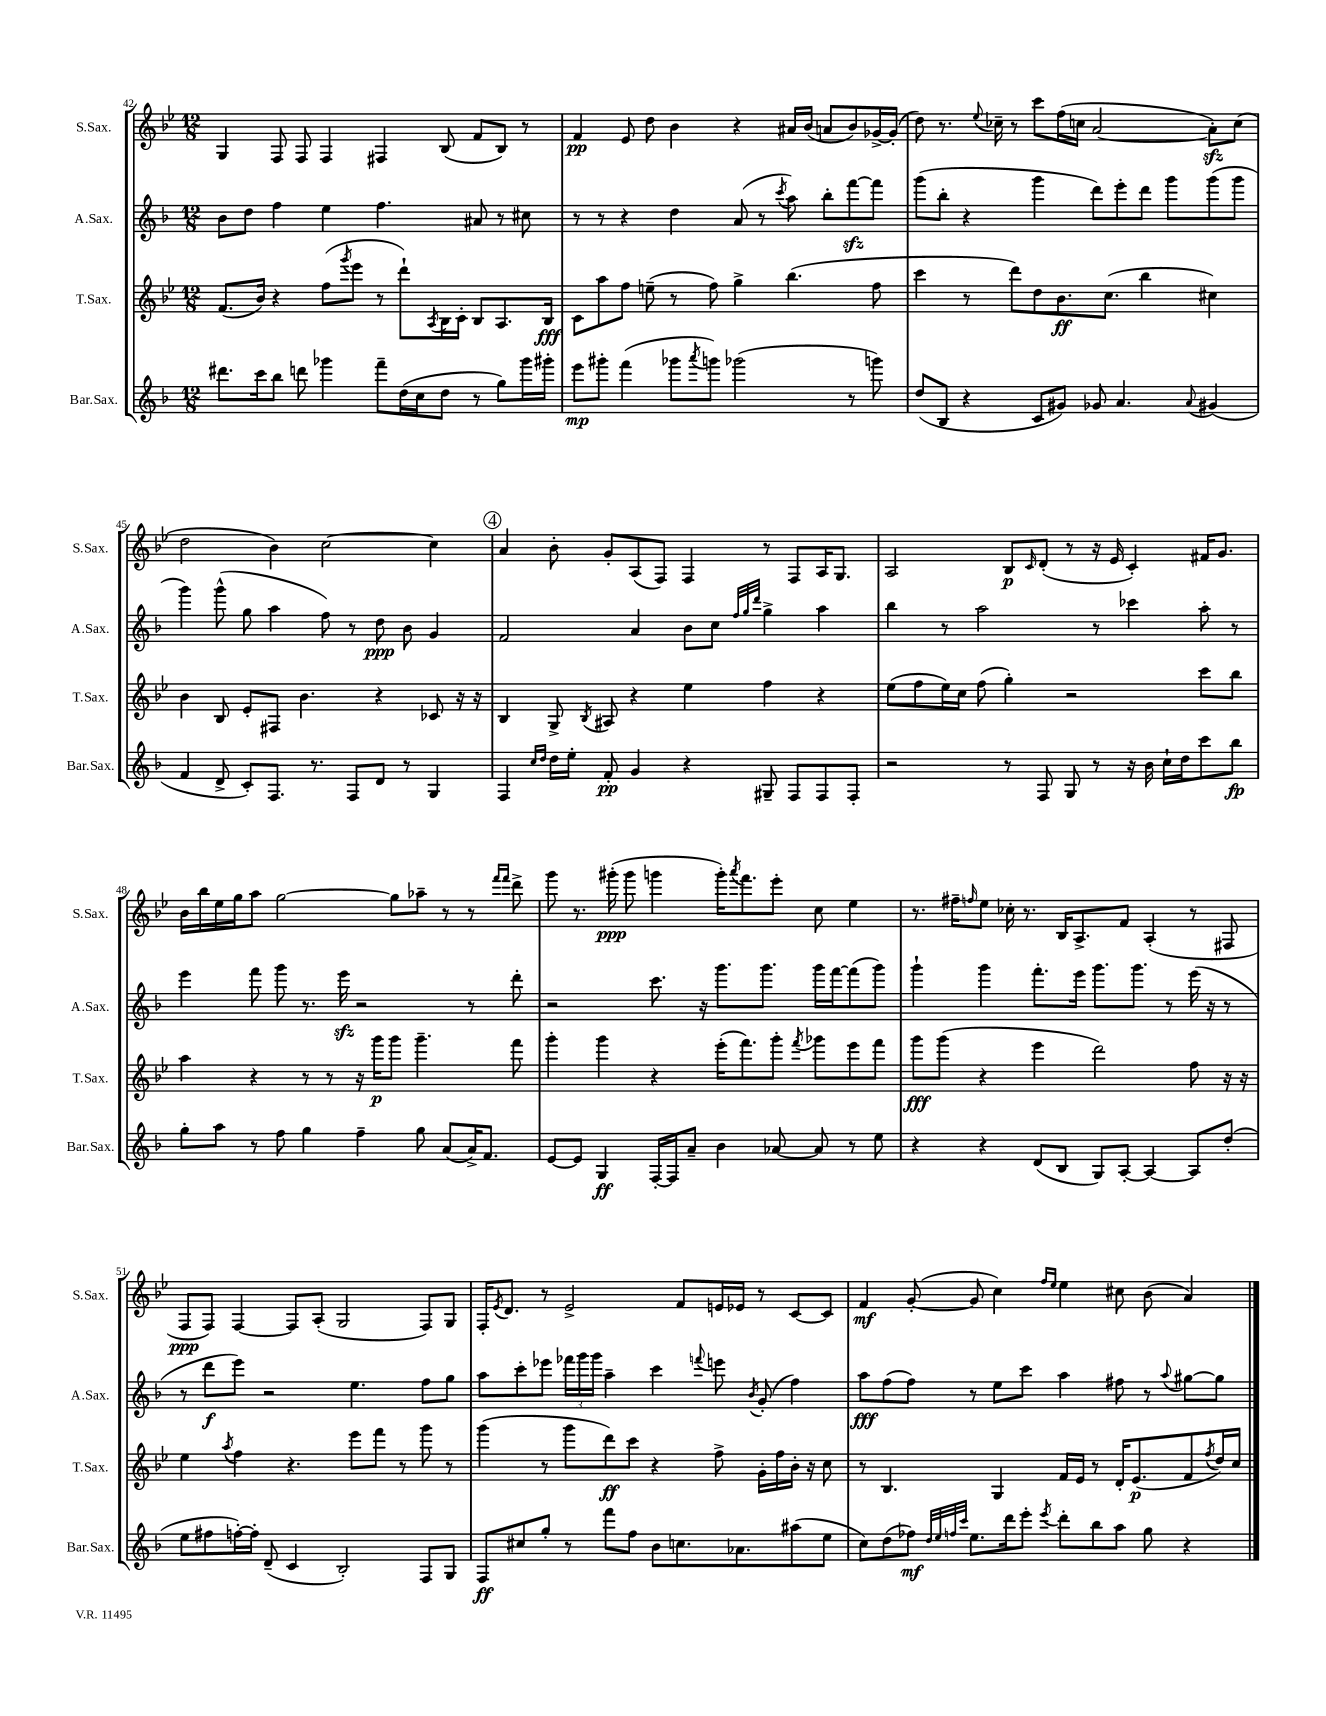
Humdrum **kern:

**kern	**dynam	**kern	**dynam	**kern	**dynam	**kern	**dynam
*part4	*part4	*part3	*part3	*part2	*part2	*part1	*part1
*staff4	*staff4	*staff3	*staff3	*staff2	*staff2	*staff1	*staff1
*I"Bar.Sax.	*	*I"T.Sax.	*	*I"A.Sax.	*	*I"S.Sax.	*
*I'Bar.Sax.	*	*I'T.Sax.	*	*I'A.Sax.	*	*I'S.Sax.	*
*clefG2	*	*clefG2	*	*clefG2	*	*clefG2	*
*k[b-]	*	*k[b-e-]	*	*k[b-]	*	*k[b-e-]	*
*M12/8	*	*M12/8	*	*M12/8	*	*M12/8	*
=42	=42	=42	=42	=42	=42	=42	=42
8.ddd#X\L	.	(8.f/L	.	8b-\L	.	4G/	.
.	.	.	.	8dd\J	.	.	.
16ccc\k	.	16b-/Jk)	.	.	.	.	.
8bb-\J	.	4r	.	4ff\	.	8F/	.
8dddn\	.	.	.	.	.	8F/	.
4ggg-X\	.	(8ff\L	.	4ee\	.	4F/	.
.	.	8qggg/	.	.	.	.	.
.	.	8eee-\J	.	.	.	.	.
8fff~\L	.	8r	.	4.ff\	.	4F#X/	.
(16dd\L	.	8ddd`\L)	.	.	.	.	.
16cc\J	.	.	.	.	.	.	.
.	.	8qA/	.	.	.	.	.
8dd\J	.	16B-\L	.	.	.	(8B-/	.
.	.	16c'\JJ	.	.	.	.	.
8r	.	8B-/L	.	8a#X/	.	8f/L	.
8gg\L)	.	8.A/	.	8r	.	8B-/J)	.
16ggg-\L	.	.	.	8cc#X\	.	8r	.
16ggg#X'\JJ	.	16B-/Jk	fff	.	.	.	.
=43	=43	=43	=43	=43	=43	=43	=43
8eee\L	mp	8c\L	.	8r	.	4f/	pp
8ggg#X'\J	.	8aa\	.	8r	.	.	.
(4fff\	.	8ff\J	.	4r	.	8e-/	.
.	.	(8een~\	.	.	.	8dd\	.
8ggg-X\L	.	8r	.	4dd\	.	4b-\	.
8qaaa/	.	.	.	.	.	.	.
8gggn\J)	.	8ff\)	.	.	.	.	.
(2ggg-X\	.	4gg^\	.	(8a/	.	4r	.
.	.	.	.	8r	.	.	.
.	.	.	.	8qccc/	.	.	.
.	.	(4.bb-\	.	8aa\)	.	16a#X/LL	.
.	.	.	.	.	.	(16b-/JJ	.
.	.	.	.	8bb-'\L	.	8an/L	.
8r	.	.	.	[8fffzz\	.	8b-/)	.
8gggn\)	.	8ff\	.	8fff\J]	.	[16g-X^/L	.
.	.	.	.	.	.	(16g-'/JJ]	.
=44	=44	=44	=44	=44	=44	=44	=44
(8dd/L	.	4ccc\	.	(8ggg\L	.	8dd\)	.
8B-/J	.	.	.	8bb-'\J	.	8.r	.
4r	.	8r	.	4r	.	.	.
.	.	.	.	.	.	8qqee-/	.
.	.	.	.	.	.	16cc-X~\	.
.	.	8ddd\L)	.	.	.	8r	.
8c/L	.	8dd\	.	4ggg\	.	8ccc\L	.
8g#X/J)	.	8.b-\	ff	.	.	(16ff\L	.
.	.	.	.	.	.	16ccn\JJ	.
8g-X/	.	.	.	8ddd\L)	.	[2a/	.
.	.	(8.cc\J	.	.	.	.	.
4.a/	.	.	.	8eee'\	.	.	.
.	.	4bb-\	.	8ddd\J	.	.	.
.	.	.	.	8ggg\L	.	.	.
8qqa/	.	.	.	.	.	.	.
(4g#X/	.	4cc#X\)	.	(8ggg\	.	8azz'\L])	.
.	.	.	.	8ggg\J	.	(8cc\J	.
!!LO:LB:g=z
=45	=45	=45	=45	=45	=45	=45	=45
4f/	.	4b-\	.	4ggg\)	.	2dd\	.
8d^/	.	8B-/	.	(8ggg^^\	.	.	.
8c'/L)	.	8e-'/L	.	8gg\	.	.	.
8.F/J	.	8F#X/J	.	4aa\	.	4b-\)	.
.	.	4.b-\	.	.	.	.	.
8.r	.	.	.	.	.	.	.
.	.	.	.	8ff\)	.	[2cc\	.
8F/L	.	.	.	8r	.	.	.
8d/J	.	4r	.	8dd\	ppp	.	.
8r	.	.	.	8b-\	.	.	.
4G/	.	8c-X/	.	4g/	.	4cc\]	.
.	.	16r	.	.	.	.	.
.	.	16r	.	.	.	.	.
!!LO:REH:place=s1:t=4
=46	=46	=46	=46	=46	=46	=46	=46
4F/	.	4B-/	.	2f/	.	4a/	.
16qqcc/LL	.	.	.	.	.	.	.
16qqdd/JJ	.	.	.	.	.	.	.
16dd\LL	.	8G^/	.	.	.	8b-'\	.
16ee'\JJ	.	.	.	.	.	.	.
.	.	8qB-/	.	.	.	.	.
8f'/	pp	8A#X/	.	.	.	8g'/L	.
4g/	.	4r	.	4a/	.	(8A/	.
.	.	.	.	.	.	8F/J)	.
4r	.	4ee-\	.	8b-\L	.	4F/	.
.	.	.	.	8cc\J	.	.	.
.	.	.	.	32qqff/LLL	.	.	.
.	.	.	.	32qqgg/	.	.	.
.	.	.	.	32qqddd/JJJ	.	.	.
8G#X~/	.	4ff\	.	4gg^\	.	8r	.
8F/L	.	.	.	.	.	8F/L	.
8F/	.	4r	.	4aa\	.	16A/K	.
.	.	.	.	.	.	8.G/J	.
8F'/J	.	.	.	.	.	.	.
=47	=47	=47	=47	=47	=47	=47	=47
2r	.	(8ee-\L	.	4bb-\	.	2A/	.
.	.	8ff\	.	.	.	.	.
.	.	16ee-\L)	.	8r	.	.	.
.	.	16cc\JJ	.	.	.	.	.
.	.	(8ff\	.	2aa\	.	.	.
8r	.	4gg'\)	.	.	.	8B-/L	p
.	.	.	.	.	.	16qqc/	.
8F/	.	.	.	.	.	(8d'/J	.
8G/	.	2r	.	.	.	8r	.
8r	.	.	.	8r	.	16r	.
.	.	.	.	.	.	16e-/	.
16r	.	.	.	4ccc-X\	.	4c'/)	.
16b-\	.	.	.	.	.	.	.
16cc`\LL	.	.	.	.	.	.	.
16dd\J	.	.	.	.	.	.	.
8ccc\	.	8ccc\L	.	8aa'\	.	16f#X/KL	.
.	.	.	.	.	.	8.g/J	.
8bb-\J	fp	8bb-\J	.	8r	.	.	.
!!LO:LB:g=z
=48	=48	=48	=48	=48	=48	=48	=48
8gg'\L	.	4aa\	.	4eee\	.	16b-\LL	.
.	.	.	.	.	.	16bb-\	.
8aa\J	.	.	.	.	.	16ee-\	.
.	.	.	.	.	.	16gg\J	.
8r	.	4r	.	8fff\	.	8aa\J	.
8ff\	.	.	.	8ggg\	.	[2gg\	.
4gg\	.	8r	.	8.r	.	.	.
.	.	8r	.	.	.	.	.
.	.	.	.	16eeezz\	.	.	.
4ff~\	.	16r	.	2r	.	.	.
.	.	16ggg\KL	p	.	.	.	.
.	.	8ggg\J	.	.	.	8gg\L]	.
8gg\	.	4.ggg~\	.	.	.	8aa-X~\J	.
(8a/L	.	.	.	.	.	8r	.
16a^/K)	.	.	.	8r	.	8r	.
8.f/J	.	.	.	.	.	.	.
.	.	.	.	.	.	16qqfff/LL	.
.	.	.	.	.	.	16qqfff/JJ	.
.	.	8fff\	.	8ddd'\	.	8ddd^\	.
=49	=49	=49	=49	=49	=49	=49	=49
[8e/L	.	4ggg'\	.	2r	.	8ggg\	.
8e/J]	.	.	.	.	.	8.r	.
4G/	ff	4ggg\	.	.	.	.	.
.	.	.	.	.	.	(16ggg#X'\	ppp
.	.	.	.	.	.	8ggg#\	.
[16F'/LL	.	4r	.	8.ccc\	.	4gggn\	.
16F/J]	.	.	.	.	.	.	.
8a~/J	.	.	.	.	.	.	.
.	.	.	.	16r	.	.	.
4b-\	.	(16eee-'\KL	.	8.ggg\L	.	16ggg'\KL)	.
.	.	.	.	.	.	8qaaa/	.
.	.	8.fff\)	.	.	.	8.fff\	.
.	.	.	.	8.ggg\J	.	.	.
[8a-X/	.	8ggg'\J	.	.	.	8eee-'\J	.
.	.	8qfff/	.	.	.	.	.
8a-/]	.	8ggg-X\L	.	16ggg\LL	.	8cc\	.
.	.	.	.	[16fff\J	.	.	.
8r	.	8eee-\	.	(8fff\]	.	4ee-\	.
8ee\	.	8fff\J	.	8ggg\J)	.	.	.
=50	=50	=50	=50	=50	=50	=50	=50
4r	.	8ggg\L	fff	4ggg`\	.	8.r	.
.	.	(8ggg\J	.	.	.	.	.
.	.	.	.	.	.	16ff#X~\KL	.
.	.	.	.	.	.	16qqffn/	.
4r	.	4r	.	4ggg\	.	8ee-\J	.
.	.	.	.	.	.	16cc-X'\	.
.	.	.	.	.	.	8.r	.
(8d/L	.	4eee-\	.	8.fff'\L	.	.	.
8B-/J	.	.	.	.	.	16B-/KL	.
.	.	.	.	16eee\Jk	.	8.A^/	.
8G/L)	.	2ddd\)	.	8.ggg\L	.	.	.
[8A'/J	.	.	.	.	.	8f/J	.
.	.	.	.	8.ggg\J	.	.	.
4A/_	.	.	.	.	.	(4A'/	.
.	.	.	.	8r	.	.	.
8A/L]	.	8ff\	.	(16eee\	.	8r	.
.	.	.	.	16r	.	.	.
(8dd'/J	.	16r	.	8r	.	8F#X/	.
.	.	16r	.	.	.	.	.
!!LO:LB:g=z
=51	=51	=51	=51	=51	=51	=51	=51
8ee\L	.	4ee-\	.	8r	.	8F/L	ppp
8ff#X\	.	.	.	8ddd\L	f	8F/J)	.
.	.	8qaa/	.	.	.	.	.
[16ffn'\L)	.	4ff\	.	8eee\J)	.	[4F/	.
16ff'\JJ]	.	.	.	.	.	.	.
(8d~/	.	.	.	2r	.	.	.
4c/	.	4.r	.	.	.	8F/L]	.
.	.	.	.	.	.	(8A'/J	.
2B-'/)	.	.	.	.	.	2G/	.
.	.	8eee-\L	.	4.ee\	.	.	.
.	.	8fff\J	.	.	.	.	.
.	.	8r	.	.	.	.	.
8F/L	.	8ggg\	.	8ff\L	.	8F/L)	.
8G/J	.	8r	.	8gg\J	.	8G/J	.
=52	=52	=52	=52	=52	=52	=52	=52
8F/L	ff	(4ggg\	.	8aa\L	.	16F'/KL	.
.	.	.	.	.	.	8qe-/	.
.	.	.	.	.	.	8.d/J	.
8cc#X/	.	.	.	8ccc'\	.	.	.
8gg'/J	.	8r	.	8eee-X\J	.	8r	.
8r	.	8ggg\L	.	24fff-X\LL	.	2e-^/	.
.	.	.	.	24ggg\	.	.	.
.	.	.	.	24ggg\JJ	.	.	.
8fff\L	.	8ddd\)	ff	4aa~\	.	.	.
8ff\J	.	8ccc\J	.	.	.	.	.
8b-\L	.	4r	.	4ccc\	.	.	.
8.ccn\	.	.	.	.	.	8f/L	.
.	.	.	.	8qqfffn/	.	.	.
.	.	8ff^\	.	8eeen\	.	16en/L	.
8.a-X\	.	.	.	.	.	16e-X/JJ	.
.	.	.	.	8qb-/	.	.	.
.	.	16g'\LL	.	(8g'/	.	8r	.
.	.	16ff\	.	.	.	.	.
(8aa#X\	.	16b-'\JJ	.	4ff\)	.	[8c/L	.
.	.	16r	.	.	.	.	.
8ee\J	.	8cc\	.	.	.	8c/J]	.
=53	=53	=53	=53	=53	=53	=53	=53
8cc\L)	.	8r	.	8aa\L	fff	4f/	mf
(8dd\	.	4.B-/	.	(8ff\	.	.	.
8ff-X\J)	mf	.	.	8ff\J)	.	([8g'/	.
32qqdd/LLL	.	.	.	.	.	.	.
32qqee/	.	.	.	.	.	.	.
32qqffn/	.	.	.	.	.	.	.
32qqccc/JJJ	.	.	.	.	.	.	.
8.ee\L	.	.	.	8r	.	8g/]	.
.	.	4G/	.	8ee\L	.	4cc\)	.
16ddd\k	.	.	.	.	.	.	.
8eee'\J	.	.	.	8ccc\J	.	.	.
.	.	.	.	.	.	16qqff/LL	.
8qeee/	.	.	.	.	.	16qqee-/JJ	.
8ddd'\L	.	16f/LL	.	4aa\	.	4ee-\	.
.	.	16e-/JJ	.	.	.	.	.
8bb-\	.	8r	.	.	.	.	.
8aa\J	.	16d'/KL	.	8ff#X\	.	8cc#X\	.
.	.	(8.e-/	p	.	.	.	.
8gg\	.	.	.	8r	.	(8b-\	.
.	.	.	.	8qqaa/	.	.	.
4r	.	8f/	.	[8gg#X\L	.	4a/)	.
.	.	8qff/	.	.	.	.	.
.	.	16dd/L)	.	8gg#\J]	.	.	.
.	.	16cc/JJ	.	.	.	.	.
==	==	==	==	==	==	==	==
*-	*-	*-	*-	*-	*-	*-	*-
